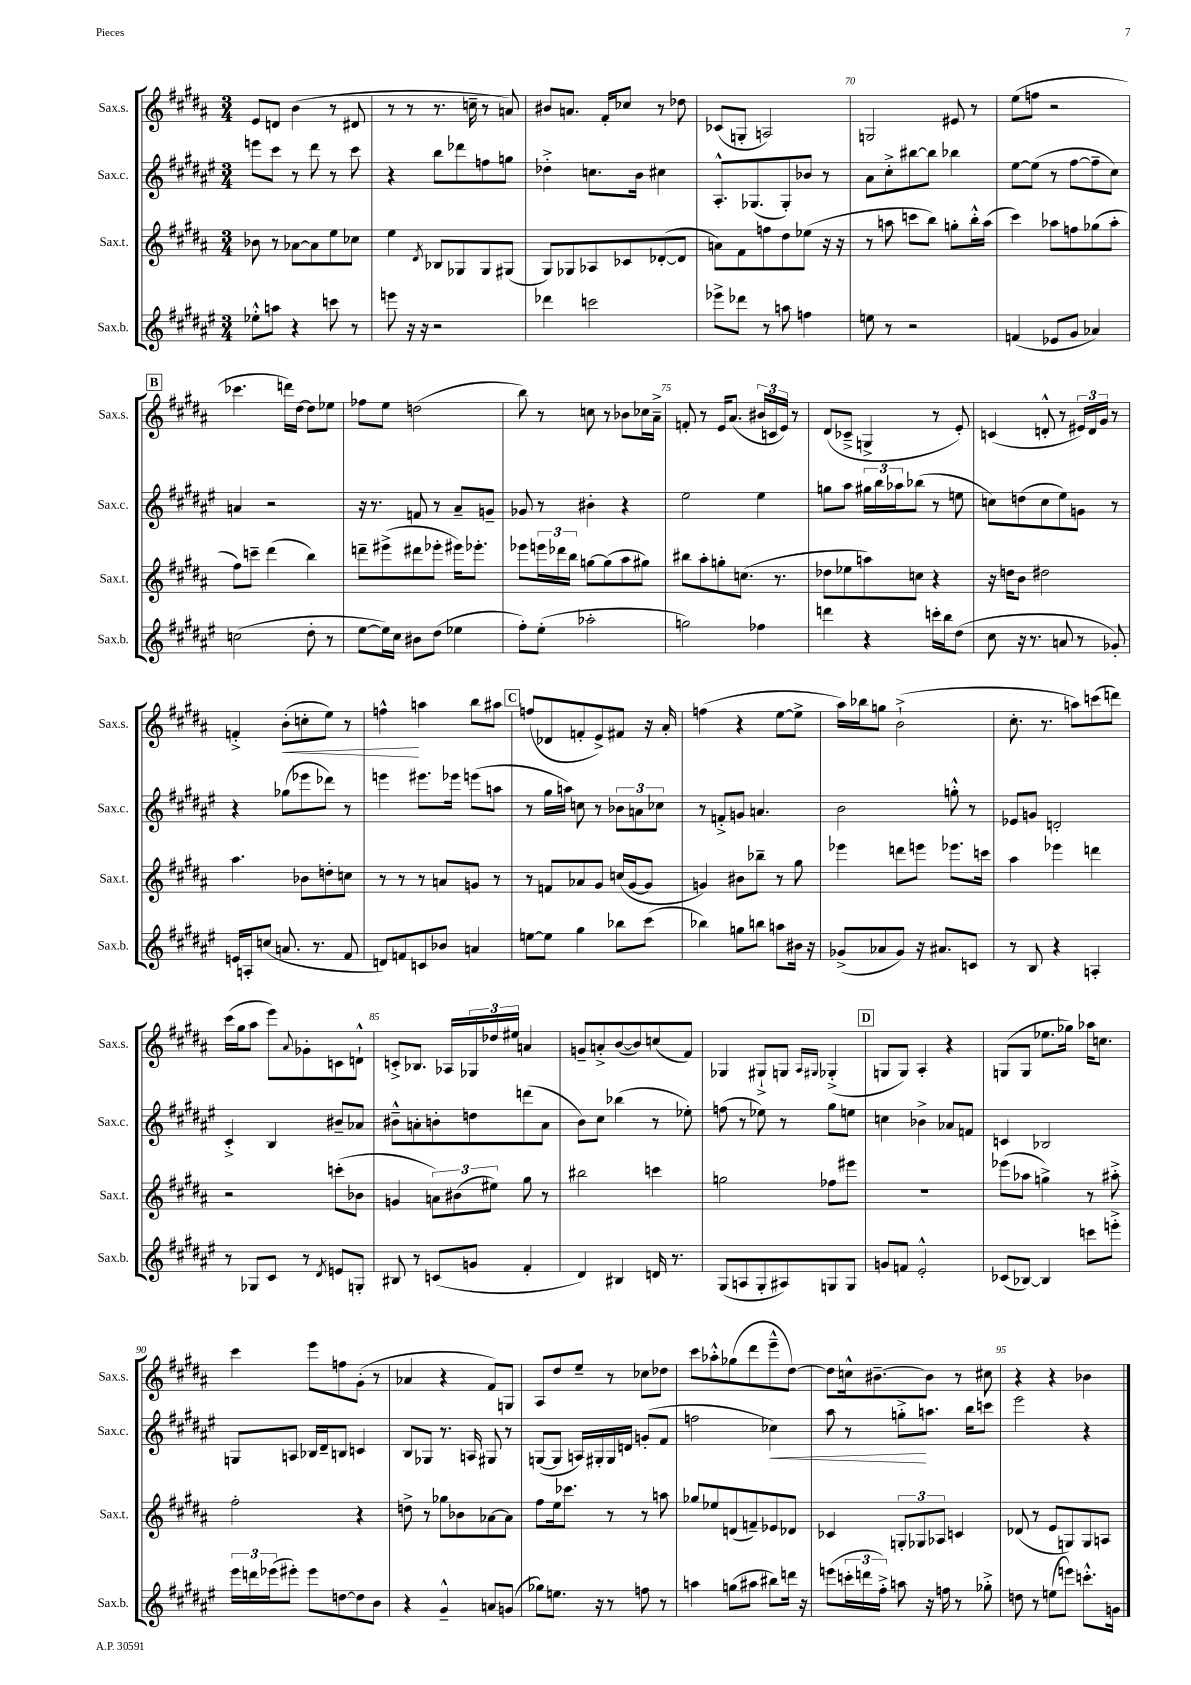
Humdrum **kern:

**kern	**kern	**kern	**dynam	**kern	**dynam
*part4	*part3	*part2	*part2	*part1	*part1
*staff4	*staff3	*staff2	*staff2	*staff1	*staff1
*I"Sax.b.	*I"Sax.t.	*I"Sax.c.	*	*I"Sax.s.	*
*I'Sax.b.	*I'Sax.t.	*I'Sax.c.	*	*I'Sax.s.	*
*clefG2	*clefG2	*clefG2	*	*clefG2	*
*k[f#c#g#d#a#e#]	*k[f#c#g#d#a#]	*k[f#c#g#d#a#e#]	*	*k[f#c#g#d#a#]	*
*M3/4	*M3/4	*M3/4	*	*M3/4	*
=66	=66	=66	=66	=66	=66
8ee-X'^^\L	8b-X\	8eeen\L	.	8e/L	.
8aan\J	8r	8ccc#\J	.	8dn/J	.
4r	[8a-X\L	8r	.	(4b\	.
.	8a-\]	8ddd#\	.	.	.
8cccn\	8ee\	8r	.	8r	.
8r	8cc-X\J	8ccc#\	.	8d#X/	.
=67	=67	=67	=67	=67	=67
8eeen\	4ee\	4r	.	8r	.
16r	.	.	.	8r	.
16r	.	.	.	.	.
.	8qd#/	.	.	.	.
2r	8B-X/L	8bb\L	.	8.r	.
.	8G-X/	8ddd-X\	.	.	.
.	.	.	.	16ccn~\	.
.	8G-/	8ffn\	.	8r	.
.	(8G#X/J	8ggn\J	.	8an/)	.
=68	=68	=68	=68	=68	=68
4ddd-X\	8G#/L)	4dd-X'^\	.	8b#X/L	.
.	8G-X/	.	.	8.an/J	.
2cccn\	8A-X/	8.ccn\L	.	.	.
.	.	.	.	16f#'/KL	.
.	8c-X/	.	.	8cc-X/J	.
.	.	16b\Jk	.	.	.
.	([8d-X'/	4cc#X\	.	8r	.
.	8d-/J]	.	.	8dd-X\	.
=69	=69	=69	=69	=69	=69
8eee-X^\L	8an\L)	8.A#'^^/L	.	(8c-X/L	.
8ddd-X\J	8f#\	.	.	8Gn'/J	.
.	.	(8.G-X/	.	.	.
8r	8ffn\	.	.	2An/)	.
8aan\	8dd#\	8G-'/)	.	.	.
4ffn\	(8ee-X\J	8b-X/J	.	.	.
.	16r	8r	.	.	.
.	16r	.	.	.	.
=70	=70	=70	=70	=70	=70
8een\	8r	8a#\L	.	2Gn/	.
8r	8aan\	8cc#'^\	.	.	.
2r	8cccn\L	[8bb#X\	.	.	.
.	8bb\J)	8bb#\J]	.	.	.
.	8ggn'\L	4bb-X\	.	8e#X/	.
.	16bb'^^\L	.	.	8r	.
.	(16aa\JJ	.	.	.	.
=71	=71	=71	=71	=71	=71
(4fn/	4ccc#\)	[8ee#\L	.	(8ee\L	.
.	.	(8ee#\J]	.	8ffn\J	.
8e-X/L	8aa-X\L	8r	.	2r	.
8g#/J	8ffn\	[8ff#\L	.	.	.
4a-X/)	(8gg-X\	8ff#~\]	.	.	.
.	8aa-'\J	8cc#\J)	.	.	.
!!LO:LB:g=z
!!LO:REH:place=s1:t=B
=72	=72	=72	=72	=72	=72
(2ccn\	8ff#\L)	4an/	.	4.ccc-X\	.
.	8cccn~\J	.	.	.	.
.	(4ddd#\	2r	.	.	.
.	.	.	.	16dddn\LL)	.
.	.	.	.	[16dd#\JJ	.
8dd#'\	4bb\)	.	.	8dd#\L]	.
8r	.	.	.	8ee-X\J	.
=73	=73	=73	=73	=73	=73
[8ee#\L	8dddn~\L	16r	.	8ff-X\L	.
.	.	8.r	.	.	.
16ee#\L])	(8eee#X^\	.	.	8ee\J	.
16cc#\JJ	.	.	.	.	.
8b#X\L	8ddd#X\	8fn/	.	(2ddn\	.
(8dd#\J	8eee-X'\J	8r	.	.	.
4ee-X\	16eee#X\KL)	8a#~/L	.	.	.
.	8.eee-X'\J	.	.	.	.
.	.	8gn~/J	.	.	.
=74	=74	=74	=74	=74	=74
8ff#'\L)	8eee-X\L	8g-X/	.	8bb\)	.
(8ee#'\J	24eeen\L	8r	.	8r	.
.	24ddd-X\	.	.	.	.
.	24bb\JJ	.	.	.	.
2aa-X'\	[8ggn\L	4b#X'\	.	8ccn\	.
.	(8gg\]	.	.	8r	.
.	8aa#\	4r	.	8b-X\L	.
.	8gg#X\J)	.	.	16cc-X\L	.
.	.	.	.	16a#~^\JJ	.
=75	=75	=75	=75	=75	=75
2ggn\)	8bb#X\L	2ee#\	.	8fn'/	.
.	8aa#'\	.	.	8r	.
.	8ggn'\	.	.	16e/KL	.
.	.	.	.	(8.a#/J	.
.	(8.ccn\J	.	.	.	.
4ff-X\	.	4ee#\	.	24b#X/LL	.
.	.	.	.	24cn/	.
.	8.r	.	.	.	.
.	.	.	.	24e/JJ)	.
.	.	.	.	8r	.
=76	=76	=76	=76	=76	=76
4dddn\	8dd-X\L	8ggn\L	.	(8d#/L	.
.	8ee-X\	8aa#\J	.	8c-X~^/J	.
4r	8aan\)	24gg#X\LL	.	4Gn^/	.
.	.	24bb\	.	.	.
.	.	24aa-X\J	.	.	.
.	8ccn\J	(8bb-X\J	.	.	.
16cccn'\LL	4r	8r	.	8r	.
16bb\J	.	.	.	.	.
(8dd#\J	.	8een\	.	8e'/)	.
=77	=77	=77	=77	=77	=77
8cc#\	16r	8ccn\L)	.	(4cn/	.
.	16ddn\KL	.	.	.	.
16r	8b\J	(8ddn\	.	.	.
8.r	.	.	.	.	.
.	2dd#X\	8cc\	.	8dn'^^/	.
8an/	.	8ee#\)	.	8r	.
8r	.	8gn\J	.	24e#X/LL)	.
.	.	.	.	24d/	.
.	.	.	.	24g#/JJ	.
8g-X'/)	.	8r	.	8r	.
!!LO:LB:g=z
=78	=78	=78	=78	=78	=78
16en/LL	4.aa#\	4r	.	4fn'^/	.
16An'/J	.	.	.	.	.
(8ccn/J	.	.	.	.	.
!	!	!	!	!	!LO:HP:b
8.an/	.	(8gg-X\L	.	(8b'\L	<
.	8b-X\L	8eee-X\	.	8ccn'\	.
8.r	.	.	.	.	.
.	8ddn'\	8ddd-X\J)	.	8ee\J)	.
8f#/	8ccn\J	8r	.	8r	.
=79	=79	=79	=79	=79	=79
8dn/L)	8r	4eeen\	.	4ffn^^\	.
8fn/	8r	.	.	.	.
8cn/	8r	8.eee#X\L	.	4aan\	[
8b-X/J	8an/L	.	.	.	.
.	.	16eee-X\Jk	.	.	.
4an/	8gn/J	(8eeen\L	.	8bb\L	.
.	8r	8aan\J	.	8aa#X\J	.
!!LO:REH:place=s1:t=C
=80	=80	=80	=80	=80	=80
[8een\L	8r	8r	.	(8ffn/L	.
8ee\J]	8fn/L	16gg#\LL	.	8d-X/	.
.	.	16aan\JJ)	.	.	.
4gg#\	8a-X/	8ccn\	.	8fn'/	.
.	8g#/J	8r	.	8e^/)	.
8bb-X\L	(16ccn/LL	12b-X\L	.	8f#X/J	.
.	[16g#/J	.	.	.	.
.	.	12an\	.	.	.
(8ccc#\J	8g#/J]	.	.	16r	.
.	.	12cc-X\J	.	.	.
.	.	.	.	16a#'/	.
=81	=81	=81	=81	=81	=81
4bb-X\)	4gn/)	8r	.	(4ffn\	.
.	.	8fn'^/L	.	.	.
8ggn\L	8b#X\L	8gn/J	.	4r	.
8bbn\J	8bb-X~\J	4.an/	.	.	.
8aan\L	8r	.	.	[8ee\L	.
16b#X\Jk	8gg#\	.	.	8ee^\J]	.
16r	.	.	.	.	.
=82	=82	=82	=82	=82	=82
(8g-X^/L	4eee-X\	2b\	.	16aa#\LL)	.
.	.	.	.	16bb-X\J	.
8a-X/	.	.	.	8ggn\J	.
8g-/J)	8dddn\L	.	.	(2b`^\	.
16r	8eeen\J	.	.	.	.
8.a#X/L	.	.	.	.	.
.	8.eee-X\L	8ggn'^^\	.	.	.
8cn/J	.	8r	.	.	.
.	16cccn\Jk	.	.	.	.
=83	=83	=83	=83	=83	=83
8r	4aa#\	8e-X/L	.	8.cc#'\	.
8B/	.	8gn/J	.	.	.
.	.	.	.	8.r	.
4r	4eee-X\	2dn'/	.	.	.
.	.	.	.	8aan\L)	.
4An'/	4dddn\	.	.	(8cccn\	.
.	.	.	.	8dddn\J)	.
!!LO:LB:g=z
=84	=84	=84	=84	=84	=84
8r	2r	4c#'^/	.	(16ccc#\LL	.
.	.	.	.	16gg#\J	.
8G-X/L	.	.	.	8aa#\J	.
8c#/J	.	4B/	.	8eee\L)	.
.	.	.	.	8qqa#/	.
8r	.	.	.	8g-X'\	.
8qd#/	.	.	.	.	.
8en/L	(8cccn'\L	8b#X~/L	.	8cn\	.
8Gn'/J	8b-X\J	8a-X/J	.	8dn`^^\J	.
=85	=85	=85	=85	=85	=85
8B#X/	4gn/	8b#X~^^\L	.	8cn'^/L	.
8r	.	8an'\	.	8.B-X/J	.
(8cn/L	12an\L)	8bn'\	.	.	.
.	.	.	.	16A-X/LL	.
.	(12b#X\	.	.	.	.
8gn/J	.	8ddn\	.	24G-X/	.
.	12ee#X\J)	.	.	24dd-X/	.
.	.	.	.	24ee#X/JJ	.
4f#'/	8gg#\	(8dddn\	.	4an/	.
.	8r	8a\J	.	.	.
=86	=86	=86	=86	=86	=86
4d#/)	2bb#X\	8b\L)	.	8gn~/L	.
.	.	8cc#\J	.	8an'^/	.
4B#X/	.	(4bb-X\	.	([8b/	.
.	.	.	.	8b/])	.
16dn/	4cccn\	8r	.	(8ccn/	.
8.r	.	.	.	.	.
.	.	8ee-X'\)	.	8f#/J)	.
=87	=87	=87	=87	=87	=87
(8G#/L	2ggn\	(8ffn\	.	4G-X/	.
8An/	.	8r	.	.	.
8G#'/	.	8ee-X\)	.	8G#X`^/L	.
8A#X/)	.	8r	.	8Gn/J	.
.	.	.	.	16qqA#/LL	.
.	.	.	.	16qqG#X/JJ	.
8Gn/	8ff-X\L	8gg#\L	.	(4G-X'^/	.
8G/J	8eee#X\J	8een\J	.	.	.
!!LO:REH:place=s1:t=D
=88	=88	=88	=88	=88	=88
8gn/L	2.r	4ccn\	.	8Gn/L	.
8fn/J	.	.	.	8G/J)	.
2e#'^^/	.	4b-X^\	.	4A#'/	.
.	.	8a-X/L	.	4r	.
.	.	8fn/J	.	.	.
=89	=89	=89	=89	=89	=89
(8c-X/L	(8eee-X\L	4cn/	.	(8Gn/L	.
[8B-X/J)	8aa-X\J	.	.	8G/J	.
4B-/]	4ggn^\)	2B-X/	.	8.ee-X\L	.
.	.	.	.	16gg-X\Jk)	.
8cccn\L	8r	.	.	16aa-X\KL	.
.	.	.	.	8.ccn\J	.
8eeen'^\J	8aa#X'^\	.	.	.	.
!!LO:LB:g=z
=90	=90	=90	=90	=90	=90
24eee#\LL	2ff#'\	8Gn/L	.	4ccc#\	.
24dddn\	.	.	.	.	.
(24eee-X\J	.	.	.	.	.
8eee#X'\J)	.	8An/J	.	.	.
8eee#\L	.	16B-X/LL	.	8eee\L	.
.	.	16d#~/J	.	.	.
[8ddn\	.	8Bn/J	.	8ffn\	.
8dd\]	4r	4cn/	.	(8g#'\J	.
8b\J	.	.	.	8r	.
=91	=91	=91	=91	=91	=91
4r	8ddn^\	8B/L	.	4a-X/	.
.	8r	8G-X/J	.	.	.
4g#~^^/	8gg-X\L	8.r	.	4r	.
.	8b-X\	.	.	.	.
.	.	16An/	.	.	.
8an/L	[8a-X\	8G#X/	.	8f#/L)	.
(8gn/J	8a-\J]	8r	.	8Gn/J	.
=92	=92	=92	=92	=92	=92
8gg-X\L)	8ff#\L	([8Gn/L	.	8A#/L	.
8.een\J	16ee\k	8G/J]	.	8dd#/	.
.	8.ccc-X\J	.	.	.	.
.	.	16An/LL)	.	8ee~/J	.
16r	.	16G#X'/	.	.	.
8r	8r	16G#/	.	8r	.
.	.	16dn/JJ	.	.	.
8ffn\	8r	(8gn'/L	.	8cc-X\L	.
8r	8aan\	8f#/J	.	8dd-X\J	.
=93	=93	=93	=93	=93	=93
4aan\	8gg-X/L	2ffn\	.	8ccc#\L	.
.	8ee-X/	.	.	8aa-X'^^\	.
(8ggn\L	(8dn/	.	.	(8gg-X\	.
8aa#X\J	8fn~/)	.	.	8ddd#\	.
!	!	!	!LO:HP:b	!	!
8bb#X\L)	8e-X/	4cc-X\)	<	8eee~^^\	.
16dddn\Jk	8d-X/J	.	.	[8dd#\J)	.
16r	.	.	.	.	.
=94	=94	=94	=94	=94	=94
(8eeen\L	4c-X/	8aa#\	.	8dd#\L]	.
24cccn'\L	.	8r	.	16ccn^^\k	.
24dddn\	.	.	.	.	.
.	.	.	.	[8.b#X~\	.
24ff#'^\JJ)	.	.	.	.	.
8aan\	12Gn'/L	8ggn'^\L	.	.	.
.	12G-X/	.	.	.	.
16r	.	8.aan\J	[	8b#\J]	.
.	12A-X/J	.	.	.	.
16ffn\	.	.	.	.	.
8r	4cn/	.	.	8r	.
.	.	16bb\KL	.	.	.
8gg-X'^\	.	8cccn\J	.	8cc#X\	.
=95	=95	=95	=95	=95	=95
8ddn\	(8d-X/	2eee#\	.	4r	.
8r	8r	.	.	.	.
(8een\L	8e/L	.	.	4r	.
8eeen\J)	8Gn/)	.	.	.	.
8.cccn'^^\L	8G/	4r	.	4b-X\	.
.	8An/J	.	.	.	.
16gn\Jk	.	.	.	.	.
==	==	==	==	==	==
*-	*-	*-	*-	*-	*-
